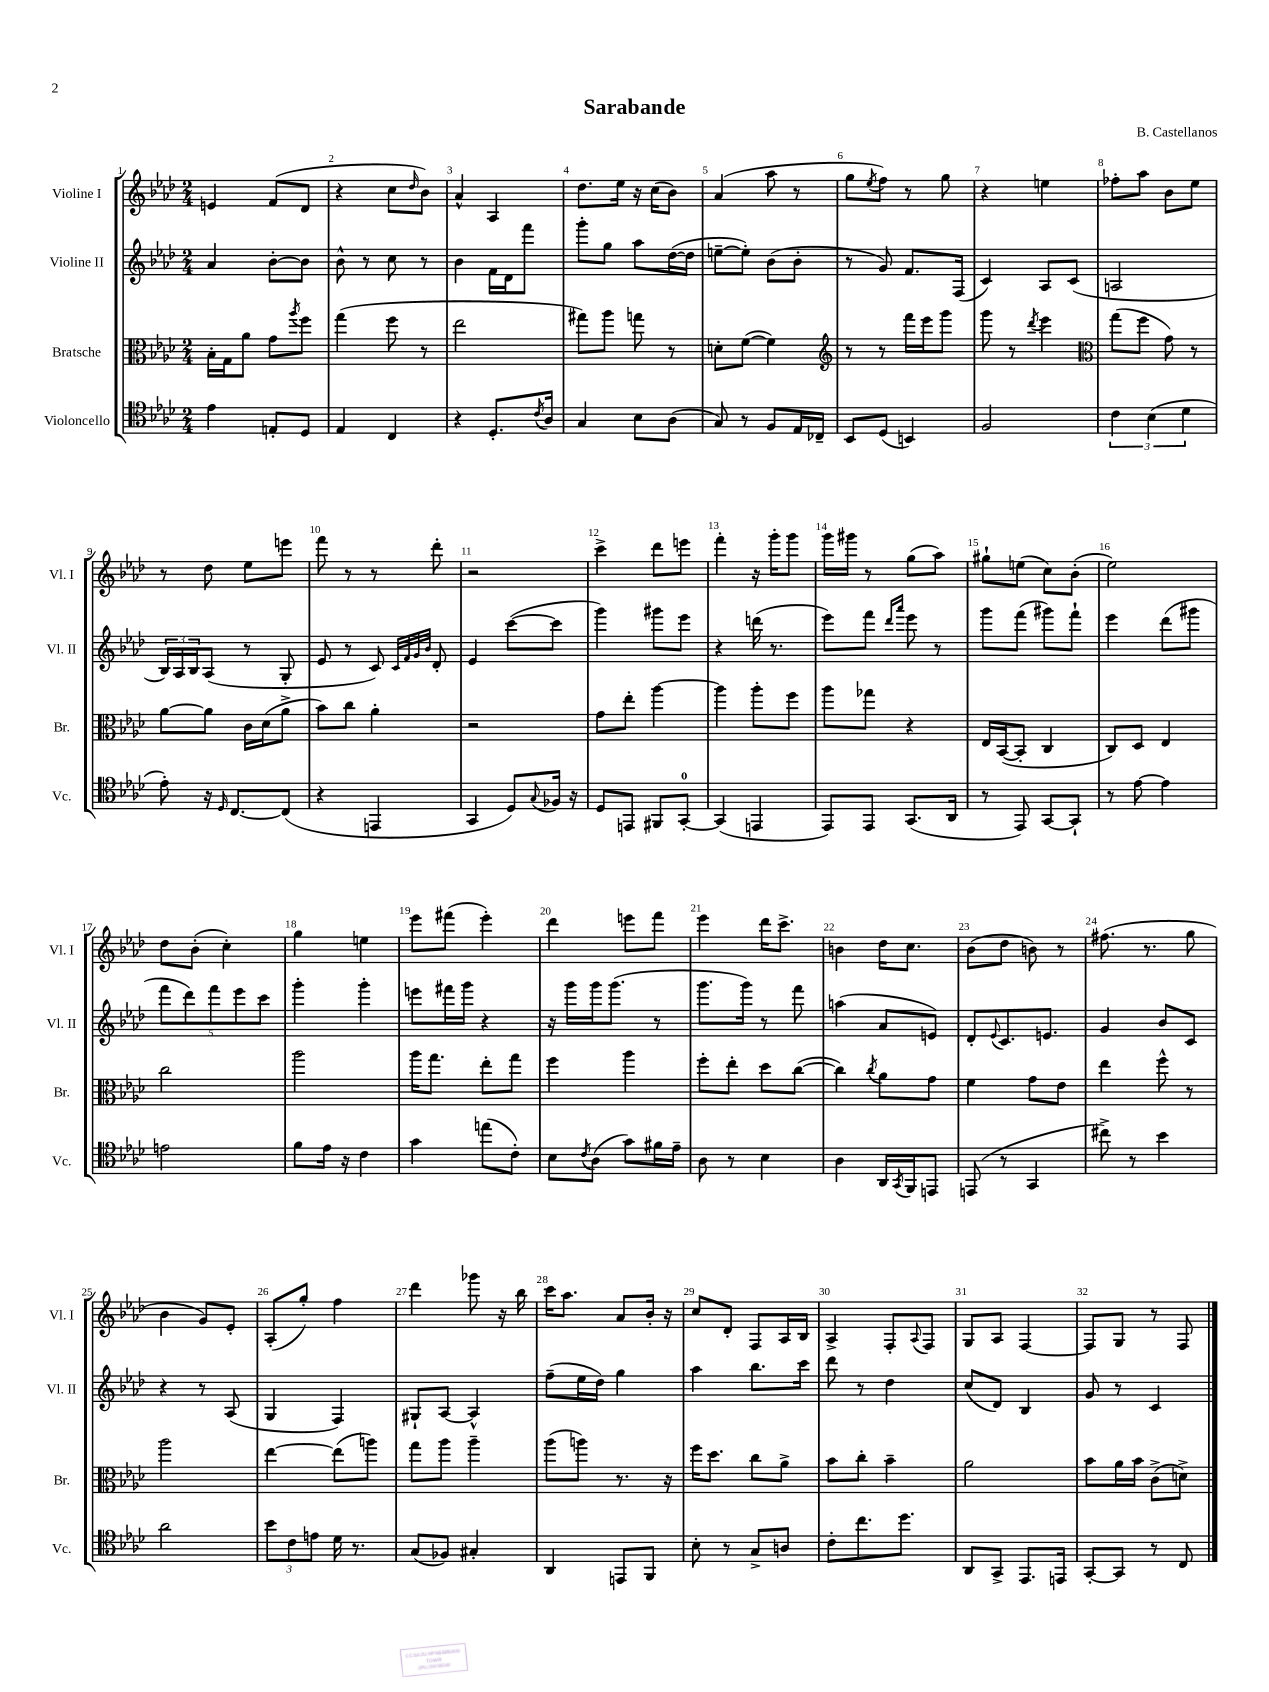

**kern	**kern	**kern	**kern
*staff4	*staff3	*staff2	*staff1
*clefC4	*clefC3	*clefG2	*clefG2
*k[b-e-a-d-]	*k[b-e-a-d-]	*k[b-e-a-d-]	*k[b-e-a-d-]
*M2/4	*M2/4	*M2/4	*M2/4
4e-	16B-'	4a-	4e
.	16G	.	.
.	8a-	.	.
8E'	8g	[8b-'	(8f
.	8qaa-	.	.
8D-	8ff	8b-]	8d-
=	=	=	=
4E-	(4gg	8b-^^	4r
.	.	8r	.
4C	8ff	8cc	8cc
.	.	.	16qqdd-
.	8r	8r	8b-)
=	=	=	=
4r	2ee-	4b-	4a-^^
8.D-'	.	16f	4A-
.	.	16d-	.
.	.	8fff	.
8qc	.	.	.
16A-	.	.	.
=	=	=	=
4G	8gg#)	8ggg'	8.dd-
.	8aa-	8gg	.
.	.	.	16ee-
8B-	8gg	8aa-	16r
.	.	.	(16cc
(8A-	8r	([16dd-	8b-)
.	.	16dd-]	.
=	=	=	=
8G)	8d'	[8ee~	(4a-
8r	([8f	8ee'])	.
8F	4f])	(8b-	8aa-
16E-	.	8b-'	8r
16C-~	.	.	.
=	=	=	=
*	*clefG2	*	*
8BB-	8r	8r	8gg
.	.	.	8qee-
(8D-	8r	8g)	8ff)
4BB)	16fff	8.f	8r
.	16eee-	.	.
.	8ggg	.	8gg
.	.	(16F	.
=	=	=	=
2F	8ggg	4c)	4r
.	8r	.	.
.	8qddd-	.	.
.	4eee-	8A-	4ee
.	.	(8c	.
=	=	=	=
*	*clefC3	*	*
6c	(8gg	2A	8ff-'
.	8ff	.	8aa-
(6B-	.	.	.
.	8g)	.	8b-
6d-	.	.	.
.	8r	.	8ee-
=	=	=	=
8e-')	[8a-	24B-)	8r
.	.	24A-	.
.	.	24B-	.
16r	8a-]	(8A-	8dd-
16qqD-	.	.	.
[8.C	.	.	.
.	16c	8r	8ee-
.	(16d-	.	.
(8C]	8a-^	8G'	8eee
=	=	=	=
4r	8b-)	8e-	8fff
.	8cc	8r	8r
4EE	4a-'	8c)	8r
.	.	32qqc	.
.	.	32qqf	.
.	.	32qqg	.
.	.	32qqb-	.
.	.	8d-'	8ddd-'
=	=	=	=
4GG	2r	4e-	2r
8D-)	.	([8ccc	.
8qqG	.	.	.
16F-	.	8ccc]	.
16r	.	.	.
=	=	=	=
8D-	8g	4ggg)	4ccc^
8EE	8ee-'	.	.
8FF#	[4aa-	8ggg#	8ddd-
[8GG'	.	8eee-	8eee
=	=	=	=
(4GG]	4aa-]	4r	4fff'
4EE	8aa-'	(16ddd	16r
.	.	8.r	16ggg'
.	8ff	.	8ggg
=	=	=	=
8EE-)	8aa-	8eee-)	16ggg
.	.	.	16ggg#
8EE-	8gg-	8fff	8r
.	.	16qqddd-	.
.	.	16qqaaa-	.
(8.GG	4r	8eee-	(8gg
.	.	8r	8aa-)
16AA-	.	.	.
=	=	=	=
8r	16E-	8ggg	8gg#`
.	([16BB-	.	.
8EE-)	8BB-']	(8fff	(8ee
[8GG	4C	8ggg#)	8cc)
8GG`]	.	8fff`	(8b-'
=	=	=	=
8r	8C)	4eee-	2ee-)
[8e-	8D-	.	.
4e-]	4E-	(8ddd-	.
.	.	8ggg#	.
=	=	=	=
2e	2cc	10fff	8dd-
.	.	10ddd-)	.
.	.	.	(8b-'
.	.	10fff	.
.	.	.	4cc')
.	.	10eee-	.
.	.	10ccc	.
=	=	=	=
8f	2aa-	4ggg'	4gg
16e-	.	.	.
16r	.	.	.
4c	.	4ggg'	4ee
=	=	=	=
4g	16aa-	8eee	8eee-
.	8.gg	.	.
.	.	16fff#	(8fff#
.	.	16ggg	.
(8ee	8ee-'	4r	4eee-')
8c')	8gg	.	.
=	=	=	=
8B-	4ff	16r	4ddd-
.	.	16ggg	.
8qc	.	.	.
(8A-	.	16ggg	.
.	.	(8.ggg	.
8g)	4aa-	.	8eee
16f#	.	8r	8fff
16e-~	.	.	.
=	=	=	=
8A-	8ff'	8.ggg	4eee-
8r	8ee-'	.	.
.	.	16ggg)	.
4B-	8dd-	8r	16ddd-
.	.	.	8.ccc^
.	([8cc	8fff	.
=	=	=	=
4A-	4cc])	(4aa	4b
.	8qcc	.	.
16AA-	8a-	8a-	16dd-
8qGG	.	.	.
16FF	.	.	8.cc
8EE	8g	8e)	.
=	=	=	=
(8EE	4f	8d-'	(8b-
.	.	8qqe-	.
8r	.	8.c	8dd-
4GG	8g	.	8b)
.	.	8.e	.
.	8e-	.	8r
=	=	=	=
8cc#^)	4ee-	4g	(8.ff#
8r	.	.	.
.	.	.	8.r
4b-	8ff^^	8b-	.
.	8r	8c	8gg
=	=	=	=
2a-	2aa-	4r	4b-
.	.	8r	8g)
.	.	(8A-	8e-'
=	=	=	=
12b-	[4ee-	4G	(8A-'
12c	.	.	.
.	.	.	8gg')
12e	.	.	.
16d-	(8ee-]	4F)	4ff
8.r	.	.	.
.	8aa)	.	.
=	=	=	=
(8G	8gg	8G#`	4ddd-
8F-)	8aa-	[8A-	.
4G#'	4aa-~	4A-^^]	8ggg-
.	.	.	16r
.	.	.	16bb-
=	=	=	=
4AA-	(8aa-	(8ff~	16ccc
.	.	.	8.aa-
.	8aa)	16ee-	.
.	.	16dd-)	.
8EE	8.r	4gg	8a-
8FF	.	.	16b-'
.	16r	.	16r
=	=	=	=
8B-'	16ff	4aa-	8cc
.	8.dd-	.	.
8r	.	.	8d-'
8G^	8cc	8.bb-	8F
8A	8a-^	.	16A-
.	.	16ccc	16B-
=	=	=	=
8c'	8b-	8ddd-	4A-^
8.cc	8cc'	8r	.
.	4b-~	4dd-	8F'
8.dd-	.	.	.
.	.	.	8qqA-
.	.	.	8F
=	=	=	=
8AA-	2a-	(8cc	8G
8GG^	.	8d-)	8A-
8.EE-	.	4B-	[4F
16EE	.	.	.
=	=	=	=
[8GG'	8b-	8g	8F]
8GG]	16a-	8r	8G
.	16b-	.	.
8r	(8c^	4c	8r
8C	8d^)	.	8F
==	==	==	==
*-	*-	*-	*-
